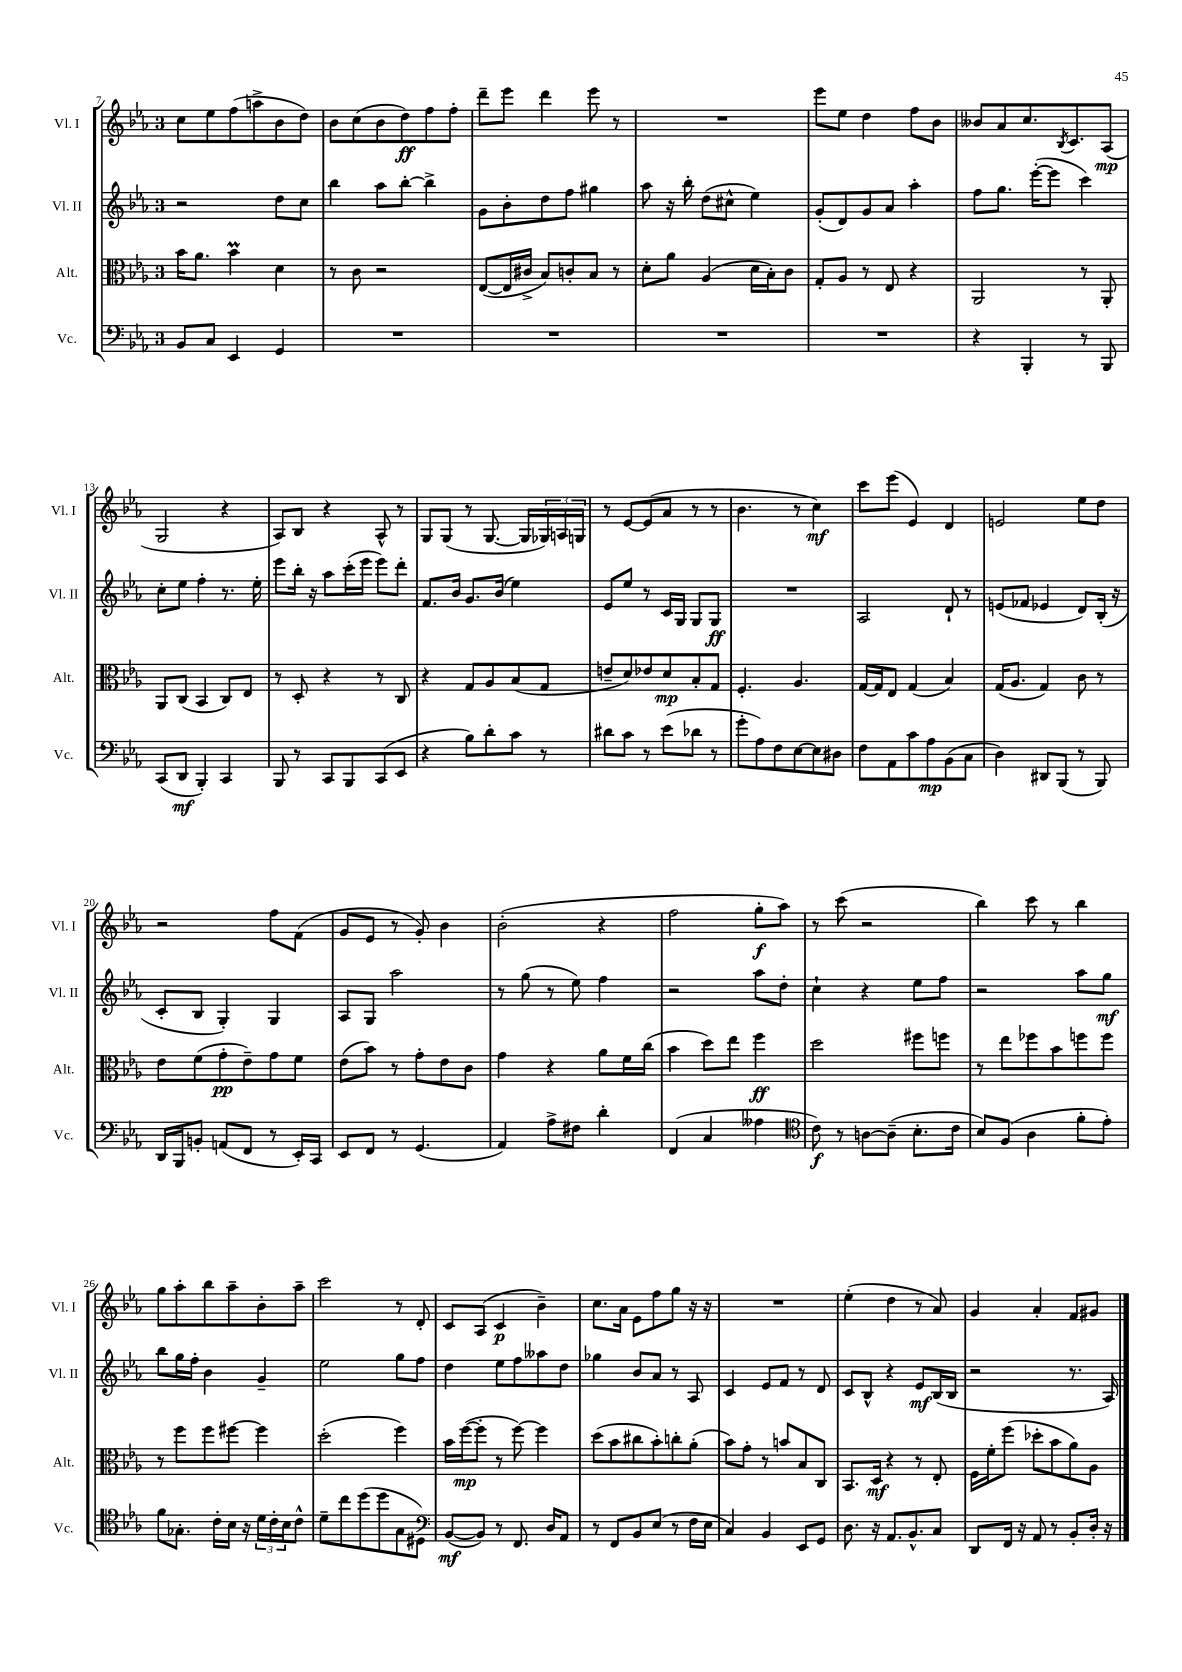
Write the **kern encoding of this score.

**kern	**kern	**kern	**kern
*staff4	*staff3	*staff2	*staff1
*clefF4	*clefC3	*clefG2	*clefG2
*k[b-e-a-]	*k[b-e-a-]	*k[b-e-a-]	*k[b-e-a-]
*M3/4	*M3/4	*M3/4	*M3/4
8BB-/L	16b-\LK	2r	8cc\L
.	8.a-\J	.	.
8C/J	.	.	8ee-\
4EE-/	4b-\	.	(8ff\
.	.	.	8aa^\
4GG/	4d\	8dd\L	8b-\
.	.	8cc\J	8dd\J)
=	=	=	=
2.r	8r	4bb-\	8b-\L
.	8c\	.	(8cc\
.	2r	8aa-\L	8b-\
.	.	[8bb-'\J	8dd\)
.	.	4bb-^\]	8ff\
.	.	.	8ff'\J
=	=	=	=
2.r	([8E-/L	8g\L	8ddd~\L
.	16E-/]L	8b-'\	8eee-\J
.	16c#^/JJ	.	.
.	8B-/L)	8dd\	4ddd\
.	8c'/	8ff\J	.
.	8B-/J	4gg#\	8eee-\
.	8r	.	8r
=	=	=	=
2.r	8d'\L	8aa-\	2.r
.	8a-\J	16r	.
.	.	16bb-'\	.
.	(4A-/	(8dd\L	.
.	.	8cc#^^\J	.
.	16d\LL	4ee-\)	.
.	16B-'\J)	.	.
.	8c\J	.	.
=	=	=	=
2.r	8G'/L	(8g'/L	8eee-\L
.	8A-/J	8d/)	8ee-\J
.	8r	8g/	4dd\
.	8E-/	8a-/J	.
.	4r	4aa-'\	8ff\L
.	.	.	8b-\J
=	=	=	=
4r	2AA-/	8ff\L	8b--/L
.	.	8.gg\J	8a-/
4BBB-'/	.	.	8.cc/
.	.	([16eee-'\LK	.
.	.	8eee-\]J	.
.	.	.	8qB-/
.	.	.	8.c/
8r	8r	4ccc\)	.
8BBB-/	8AA-'/	.	(8A-/J
=	=	=	=
(8CC/L	8AA-/L	8cc'\L	2G/
8DD/J	(8C/J	8ee-\J	.
4BBB-'/)	4BB-/	4ff'\	.
4CC/	8C/L)	8.r	4r
.	8E-/J	.	.
.	.	16ee-'\	.
=	=	=	=
8BBB-/	8r	8eee-\L	8A-/L)
8r	8D'/	16bb-'\Jk	8B-/J
.	.	16r	.
8CC/L	4r	8aa-\L	4r
8BBB-/	.	(16ccc'\L	.
.	.	16eee-\JJ	.
(8CC/	8r	8eee-\L)	8A-^^/
8EE-/J	8C/	8ddd'\J	8r
=	=	=	=
4r	4r	8.f/L	8G/L
.	.	.	(8G/J
.	.	16b-/Jk	.
8B-\L)	8G/L	8.g/L	8r
8d'\	8A-/	.	[8.G/
.	.	(16b-/Jk	.
8c\J	(8B-/	4ee-\)	.
.	.	.	16G/]LL
8r	8G/J	.	24G-/)
.	.	.	24A/
.	.	.	24G/JJ
=	=	=	=
8d#\L	8e~/L	8e-/L	8r
8c\J	8d/)	8ee-/J	[8e-/L
8r	8e-/	8r	(8e-/]
(8e-\L	8d/	16c/LL	8a-/J
.	.	16G/JJ	.
8d-\J	8B-'/	8G/L	8r
8r	8G/J	8G/J	8r
=	=	=	=
8g'\L	4.F'/	2.r	4.b-\
8A-\)	.	.	.
8F\	.	.	.
[8E-\	4.A-/	.	8r
8E-\]	.	.	4cc\)
8D#\J	.	.	.
=	=	=	=
8F\L	[16G/LL	2A-/	8ccc\L
.	16G/]J	.	.
8AA-\	8E-/J	.	(8eee-\J
8c\	(4G/	.	4e-/)
8A-\	.	.	.
(8BB-\	4B-/)	8d`/	4d/
8C\J	.	8r	.
=	=	=	=
4D\)	(16G/LK	(8e/L	2e/
.	8.A-/J	.	.
.	.	8f-/J	.
8DD#/L	4G/)	4e-/	.
(8BBB-/J	.	.	.
8r	8c\	8d/L)	8ee-\L
8BBB-/)	8r	(16B-'/Jk	8dd\J
.	.	16r	.
=	=	=	=
16DD/LL	8e-\L	8c'/L	2r
16BBB-/J	.	.	.
8BB'/J	(8f\	8B-/J	.
(8AA/L	8g'\	4G'/)	.
8FF/J	8e-~\)	.	.
8r	8g\	4G/	8ff\L
16EE-'/LL)	8f\J	.	(8f\J
16CC/JJ	.	.	.
=	=	=	=
8EE-/L	(8e-\L	8A-/L	8g/L
8FF/J	8b-\J)	8G/J	8e-/J
8r	8r	2aa-\	8r
(4.GG/	8g'\L	.	8g'/)
.	8e-\	.	4b-\
.	8c\J	.	.
=	=	=	=
4AA-/)	4g\	8r	(2b-'\
.	.	(8gg\	.
8A-^\L	4r	8r	.
8F#\J	.	8ee-\)	.
4d'\	8a-\L	4ff\	4r
.	16f\L	.	.
.	(16cc\JJ	.	.
=	=	=	=
(4FF/	4b-\	2r	2ff\
4C/	8dd\L)	.	.
.	8ee-\J	.	.
4A--\	4ff\	8aa-\L	8gg'\L
.	.	8dd'\J	8aa-\J)
=	=	=	=
*clefC4	*	*	*
8c\)	2dd\	4cc`\	8r
8r	.	.	(8ccc\
[8A\L	.	4r	2r
(8A~\]J	.	.	.
8.B-'\L	8ff#\L	8ee-\L	.
.	8ff\J	8ff\J	.
16c\Jk	.	.	.
=	=	=	=
8B-/L)	8r	2r	4bb-\)
(8F/J	8ee-\L	.	.
4A-\	8ff-\	.	8ccc\
.	8b-\	.	8r
8f'\L	8ff\	8aa-\L	4bb-\
8e-'\J)	8ff\J	8gg\J	.
=	=	=	=
8f\L	8r	8bb-\L	8gg\L
8.G-'\J	8ff\L	16gg\L	8aa-'\
.	.	16ff'\JJ	.
.	8ff\	4b-\	8bb-\
16c'\LL	.	.	.
16B-\JJ	[8ff#\J	.	8aa-~\
16r	.	.	.
24d\LL	4ff#\]	4g~/	8b-'\
24c'\	.	.	.
24B-\J	.	.	.
8c^^\J	.	.	8aa-~\J
=	=	=	=
8d~\L	(2dd'\	2ee-\	2ccc\
8cc\	.	.	.
(8dd\	.	.	.
8dd\	.	.	.
8G\	4ff\)	8gg\L	8r
8D#\J)	.	8ff\J	8d'/
=	=	=	=
*clefF4	*	*	*
([8BB-/L	16b-\LL	4dd\	8c/L
.	([16ff\J	.	.
8BB-/]J)	8ff'\]J	.	(8A-/J
8r	8r	8ee-\L	4c/
8.FF/	[8ff\)	8ff\	.
.	4ff\]	8aa--\	4b-~\)
16D/LK	.	.	.
8AA-/J	.	8dd\J	.
=	=	=	=
8r	(8dd\L	4gg-\	8.cc\L
8FF/L	8b-\	.	.
.	.	.	16a-\Jk
8BB-/	8cc#\	8b-/L	8e-\L
(8E-/J	8b-'\)	8a-/J	8ff\
8r	8cc'\	8r	8gg\J
16F\LL	(8a-'\J	8A-/	16r
16E-\JJ	.	.	16r
=	=	=	=
4C/)	8b-\L)	4c/	2.r
.	8g'\J	.	.
4BB-/	8r	8e-/L	.
.	8b/L	8f/J	.
8EE-/L	8B-/	8r	.
8GG/J	8C/J	8d/	.
=	=	=	=
8.D\	8.BB-/L	8c/L	(4ee-'\
.	.	8B-^^/J	.
16r	16D/Jk	.	.
8.AA-/L	4r	4r	4dd\
8.BB-^^/	.	.	.
.	8r	8e-/L	8r
8C/J	8E-'/	(16B-/L	8a-/)
.	.	16B-/JJ	.
=	=	=	=
8DD/L	16F\LL	2r	4g/
.	16f'\J	.	.
16FF/Jk	(8ff\J	.	.
16r	.	.	.
8AA-/	8dd-'\L	.	4a-'/
8r	8b-\	.	.
8BB-'/L	8a-\)	8.r	8f/L
16D'/Jk	8A-\J	.	8g#/J
16r	.	16A-/)	.
==	==	==	==
*-	*-	*-	*-
